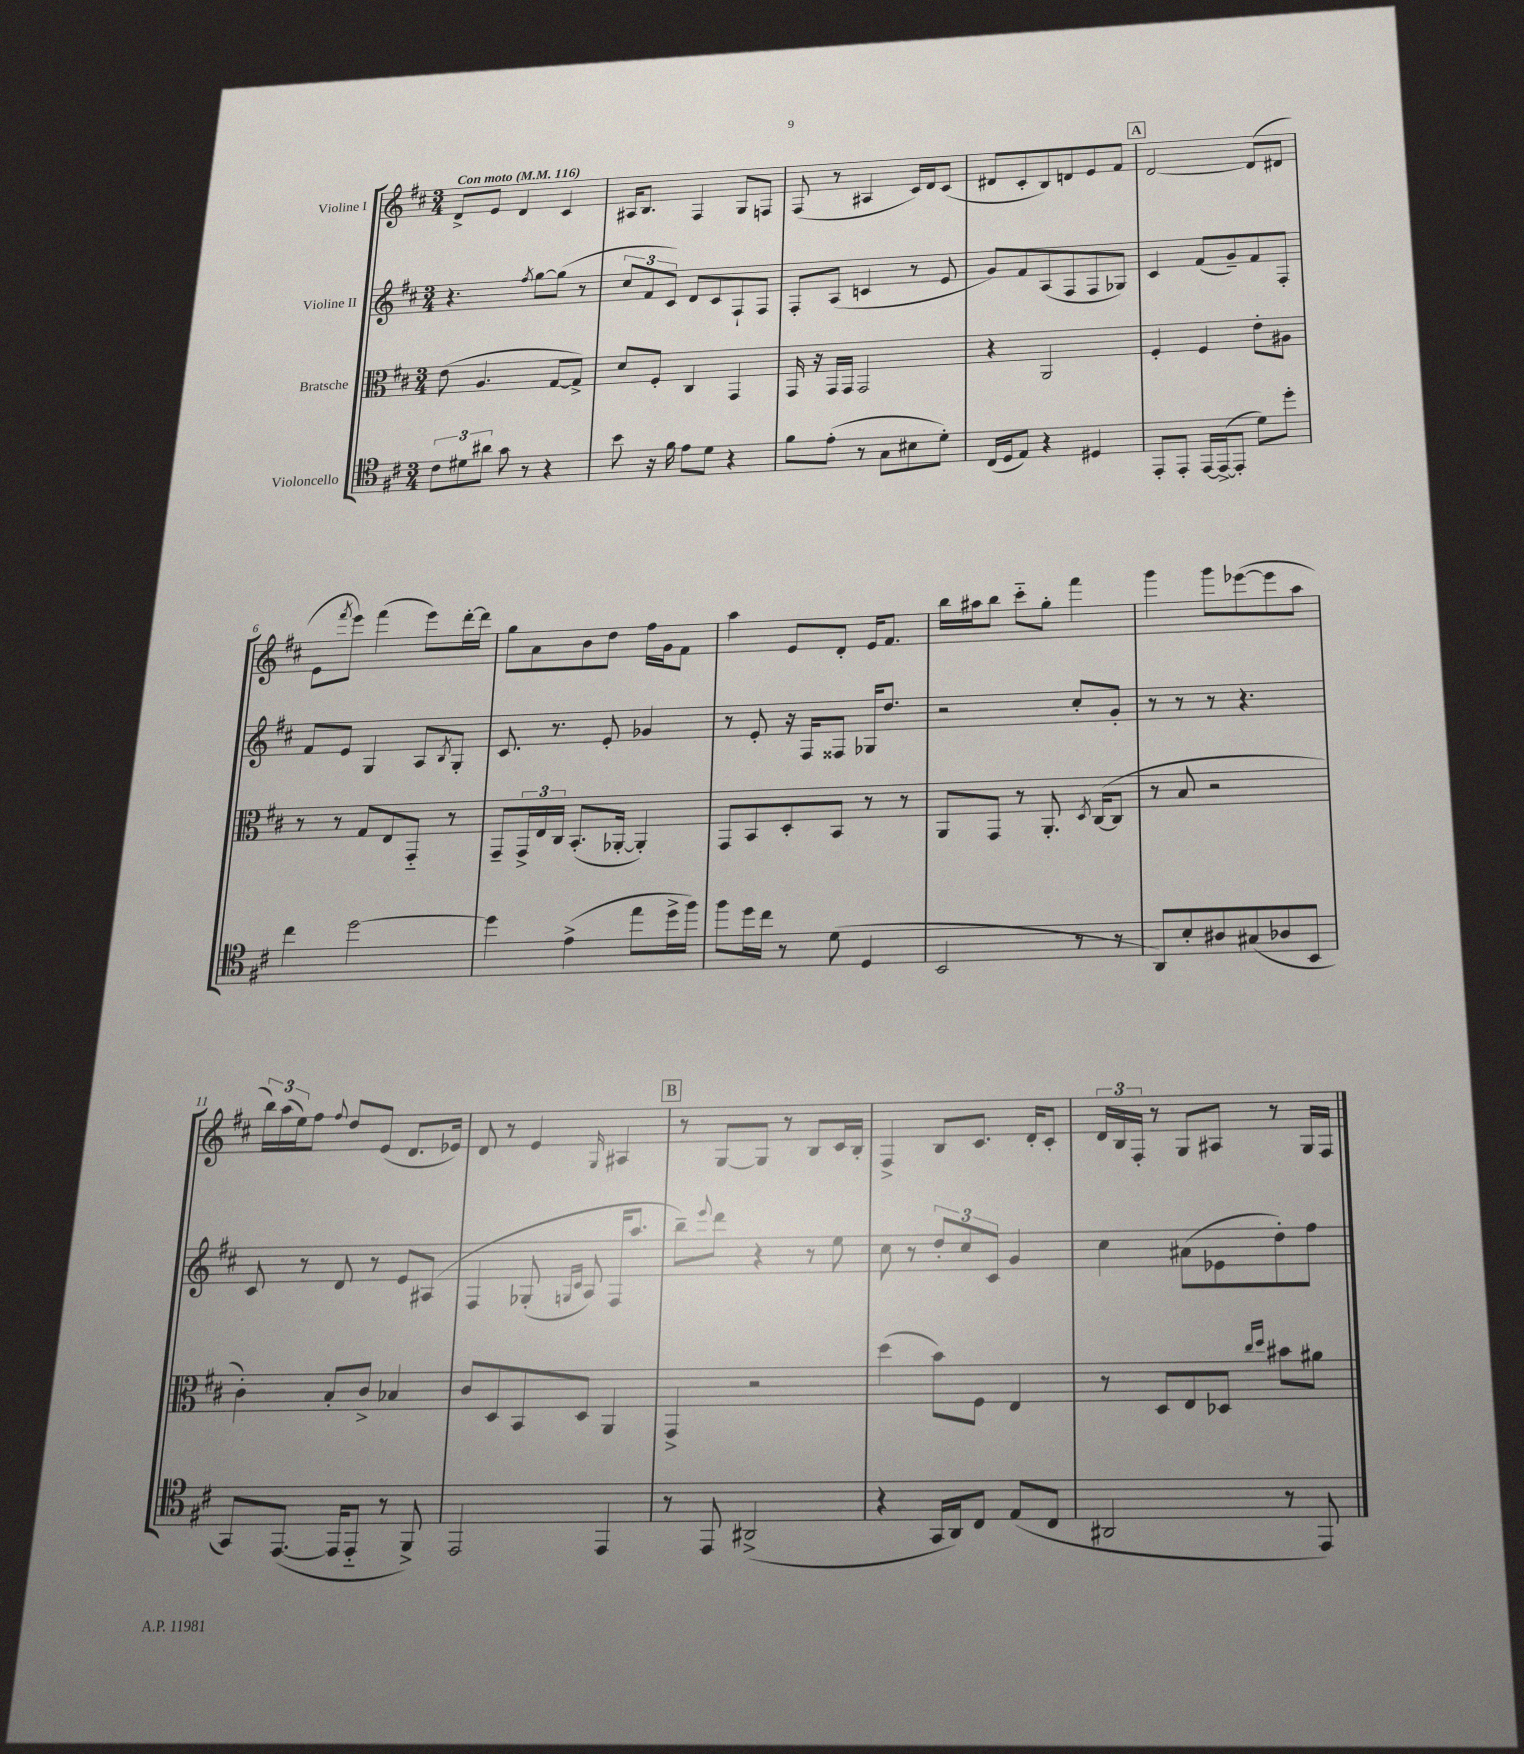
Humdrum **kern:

**kern	**kern	**kern	**kern
*staff4	*staff3	*staff2	*staff1
*clefC4	*clefC3	*clefG2	*clefG2
*k[f#c#]	*k[f#c#]	*k[f#c#]	*k[f#c#]
*M3/4	*M3/4	*M3/4	*M3/4
*MM116	*MM116	*MM116	*MM116
12c#	(8e	4.r	8d^
12d#	.	.	.
.	4.A	.	8e
12a#	.	.	.
8g	.	.	4d
.	.	8qff#	.
8r	.	[8gg	.
4r	[8G	(8gg]	4c#
.	8G^])	8r	.
=	=	=	=
8b	8d	12cc#	16A#
.	.	.	8.B
.	.	12f#	.
16r	8F#'	.	.
.	.	12c#)	.
16f#	.	.	.
8e	4C#	8d	4F#
8d	.	8c#	.
4r	4GG	8F#`	8G
.	.	8F#	8F
=	=	=	=
8f#	16GG	8F#'	(8F#
.	16r	.	.
(8e'	16GG	(8A	8r
.	16GG	.	.
8r	2GG	4c	4A#
8G	.	.	.
8B#	.	8r	16c#)
.	.	.	16d
8d')	.	8e	(8c#
=	=	=	=
(16C#	4r	8g)	8d#
16D	.	.	.
8E)	.	8f#	8c#'
4r	2AA	(8A	8B)
.	.	8F#	8d
4D#	.	8F#	8e
.	.	8G-)	8f#
=	=	=	=
8EE'	4F#'	4c#	[2d
8EE'	.	.	.
[16EE	4F#	(8f#	.
(16EE^_	.	.	.
8EE']	.	8g~)	.
8d)	8e'	8f#	(8d]
8dd'	8A#	8F#'	8d#
=	=	=	=
4cc#	8r	8f#	8e
.	.	.	8qfff#
.	8r	8e	8eee)
[2dd	8G	4G	(4fff#
.	8E	.	.
.	8GG'~	8A	8eee)
.	.	8qB	.
.	8r	8G'	[16ddd'
.	.	.	16ddd]
=	=	=	=
4dd]	8GG~	8.c#	8gg
.	24GG^	.	8a
.	24E	.	.
.	.	8.r	.
.	24C#	.	.
(4e^	(8.BB'	.	8b
.	.	8e'	8dd
.	[16AA-'	.	.
8ee	4AA-'])	4g-	16ff#
.	.	.	16g
16dd^	.	.	8f#
16ff#)	.	.	.
=	=	=	=
8ff#	8GG	8r	4aa
16dd	8BB	8e'	.
16cc#	.	.	.
8r	8D'	16r	8e
.	.	16F#	.
(8d	8BB	8F##	8d'
4D	8r	16G-	16e
.	.	8.dd	8.f#
.	8r	.	.
=	=	=	=
2BB	8AA	2r	16bb
.	.	.	16aa#
.	8GG	.	8bb
.	8r	.	8ccc#'~
.	8.AA'	.	8gg'
8r	.	8cc#'	4fff#
.	8qD	.	.
.	([16C#	.	.
8r	8C#]	8g'	.
=	=	=	=
8AA)	8r	8r	4ggg
8B'	8B	8r	.
8A#	2r	8r	8ggg
(8G#	.	4.r	([8eee-
8A-	.	.	8eee-]
8BB	.	.	8aa
=	=	=	=
8GG)	4c#')	8c#	24bb)
.	.	.	(24aa
.	.	.	24ee)
([8.EE	.	8r	8ff#
.	.	.	8qqff#
.	8B'	8d	8dd
16EE]	.	.	.
8EE'~	8c#^	8r	(8e
8r	4B-	8e	8.d
8FF#^)	.	&(8A#	.
.	.	.	16e-)
=	=	=	=
2EE	8c#	4F#	8d
.	8D	.	8r
.	8BB	(8G-'	4e
.	.	16qqG	.
.	.	16qqc#	.
.	8D	8A)	.
.	.	.	16qqG
4EE	4AA	16F#	4A#
.	.	8.aa	.
=	=	=	=
8r	4GG^	8bb~&)	8r
.	.	8qqeee	.
8EE	.	8ddd	[8G
(2AA#^	2r	4r	8G]
.	.	.	8r
.	.	8r	8B
.	.	8ee	16c#
.	.	.	16B'
=	=	=	=
4r	(4dd	8cc#	4F#^
.	.	8r	.
16GG	8b)	12dd'	8B
16AA)	.	.	.
.	.	12cc#	.
8C#	8F#	.	8.c#
.	.	12c#	.
(8E	4E	4g	.
.	.	.	16d'
8C#	.	.	8c#'
=	=	=	=
2AA#	8r	4cc#	24d
.	.	.	24B
.	.	.	24F#'
.	8D	.	8r
.	8E	(8a#	8G
.	8D-	8e-	8A#
.	16qqcc#	.	.
.	16qqdd	.	.
8r	8b#	8dd')	8r
8EE)	8a#	8ff#	16G
.	.	.	16F#
==	==	==	==
*-	*-	*-	*-
